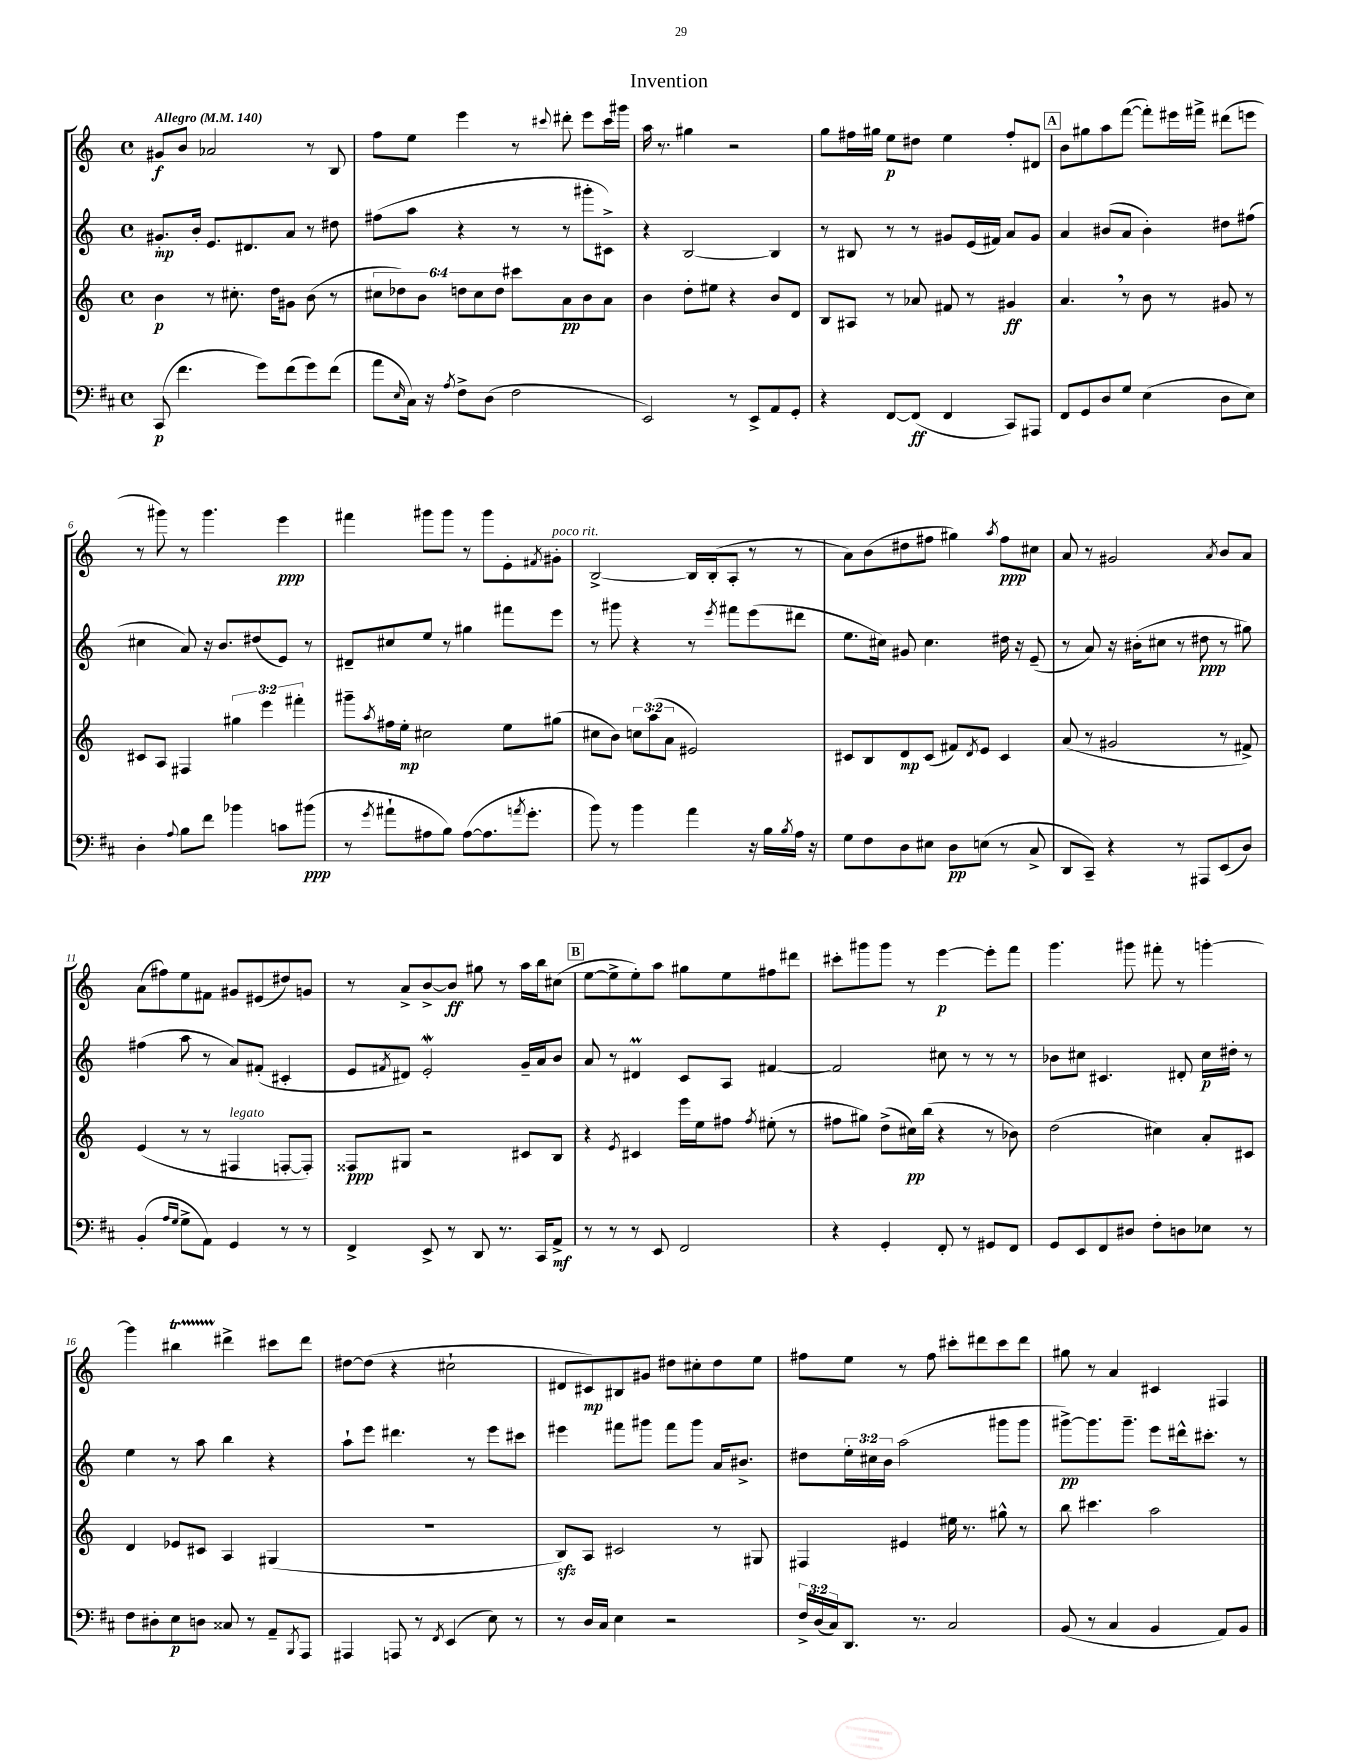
\header { title = "Invention" }
<<
\new StaffGroup <<
\new Staff = "s0" {
    \clef treble \key c \major \defaultTimeSignature \time 4/4 \tempo "Allegro" 4 = 140
    gis'8\f b'8 aes'2 r8 b8 |
    f''8 e''8 e'''4 r8 \appoggiatura { cis'''8 } dis'''8-. e'''8 cis'''16 gis'''16 |
    a''16 r8. gis''4 r2 |
    g''8 fis''16 gis''16 e''8\p dis''8 e''4 fis''8-. dis'8 |
    \mark \markup { \box "A" } b'8 gis''8 a''8 f'''8~( f'''8-.) eis'''16 fis'''16-> dis'''8( e'''8 |
    r8 gis'''8) r8 gis'''4. e'''4\ppp |
    fis'''4 gis'''8 gis'''8 r8 gis'''8 e'8-. \acciaccatura { fis'8 } gis'8-.^\markup { \italic "poco rit." } |
    b2~-> b16 b16-.( a8-. r8 r8 |
    a'8) b'8( dis''8 fis''8 gis''4) \acciaccatura { a''8 } fis''8\ppp cis''8 |
    a'8 r8 gis'2 \acciaccatura { a'8 } b'8 a'8 |
    a'8( fis''8) e''8 fis'8 gis'8 eis'8( dis''8) g'8 |
    r8 a'8-> b'8~-> b'8\ff gis''8 r8 a''16 b''16 cis''8( |
    \mark \markup { \box "B" } e''8~ e''8-> e''8-.) a''8 gis''8 e''8 fis''8 dis'''8 |
    cis'''8-. gis'''8 gis'''8 r8 e'''4~\p e'''8-. f'''8 |
    g'''4. gis'''8 fis'''8-. r8 g'''4~-. |
    g'''4 bis''4\startTrillSpan dis'''4->\stopTrillSpan cis'''8 dis'''8 |
    dis''8~ dis''8( r4 cis''2-! |
    dis'8 cis'8\mp) bis8 gis'8 dis''8 cis''8-. dis''8 e''8 |
    fis''8 e''8 r8 fis''8 cis'''8-. dis'''8 cis'''8 dis'''8 |
    gis''8 r8 a'4 cis'4 fis4 \bar "|." |
}
\new Staff = "s1" {
    \clef treble \key c \major \defaultTimeSignature \time 4/4 \override Staff.TupletNumber.text = #tuplet-number::calc-fraction-text
    gis'8.-.\mp b'16-. e'8. dis'8. a'8 r8 dis''8 |
    fis''8( a''8 r4 r8 r8 gis'''8-. cis'8->) |
    r4 b2~ b4 |
    r8 bis8 r8 r8 gis'8 e'16( fis'16) a'8 gis'8 |
    \mark \markup { \box "A" } a'4 bis'8( a'8 bis'4-.) dis''8 fis''8( |
    cis''4 a'8) r16 b'8. dis''8( e'8) r8 |
    dis'8-- cis''8 e''8 r8 gis''4 fis'''8 e'''8 |
    r8 gis'''8 r4 r8 \acciaccatura { e'''8 } fis'''8 e'''8( dis'''8 |
    e''8. cis''16) gis'8 cis''4. dis''16 r16 e'8--( |
    r8 a'8) r16 bis'16-.( cis''8 r8 dis''8\ppp r8 gis''8) |
    fis''4( a''8 r8 a'8) fis'8-.( cis'4-. |
    e'8 \acciaccatura { fis'8 } dis'8) e'2-.\mordent g'16-- a'16 b'8 |
    \mark \markup { \box "B" } a'8 r8 dis'4\prall c'8 a8 fis'4~ |
    fis'2 cis''8 r8 r8 r8 |
    bes'8 cis''8 cis'4. dis'8-. cis''16\p dis''16-. r8 |
    e''4 r8 a''8 b''4 r4 |
    a''8-! e'''8 dis'''4. r8 e'''8 cis'''8 |
    eis'''4 fis'''8 gis'''8 fis'''8 gis'''8 a'16 bis'8.-> |
    dis''8 \tuplet 3/2 { e''16-. cis''16 b'16 } a''2( gis'''8 gis'''8 |
    gis'''8~->\pp) gis'''8. gis'''8.-- e'''8 dis'''16-^ cis'''8.-. r8 \bar "|." |
}
\new Staff = "s2" {
    \clef treble \key c \major \defaultTimeSignature \time 4/4 \override Staff.TupletNumber.text = #tuplet-number::calc-fraction-text
    b'4\p r8 cis''8.-. d''16 gis'8 b'8( r8 |
    \tuplet 6/4 { cis''8 des''8) b'8 d''8 cis''8 d''8 } cis'''8 a'8\pp b'8 a'8 |
    b'4 d''8-. eis''8 r4 b'8 d'8 |
    b8 ais8 r8 aes'8 fis'8 r8 gis'4\ff |
    \mark \markup { \box "A" } a'4. \breathe r8 b'8 r8 gis'8 r8 |
    cis'8 a8 fis4 \tuplet 3/2 { gis''4 e'''4 fis'''4-. } |
    gis'''8-- \acciaccatura { a''8 } fis''16 e''16-.\mp cis''2 e''8 gis''8( |
    cis''8 b'8) \tuplet 3/2 { c''8 a''8( a'8 } eis'2) |
    cis'8 b8 d'8\mp cis'8( fis'8) \acciaccatura { d'8 } e'8 cis'4 |
    a'8( r8 gis'2 r8 fis'8->) |
    e'4( r8 r8 fis4^\markup { \italic "legato" } f8~-. f8-.) |
    fisis8\ppp gis8 r2 cis'8 b8 |
    \mark \markup { \box "B" } r4 \acciaccatura { e'8 } cis'4 e'''16 e''16 fis''8 \acciaccatura { fis''8 } eis''8-.( r8 |
    fis''8 gis''8) d''8->( cis''16\pp) b''16( r4 r8 bes'8) |
    d''2( cis''4) a'8-. cis'8 |
    d'4 ees'8 cis'8 a4 gis4( |
    R1 |
    b8\sfz) a8 cis'2 r8 gis8 |
    fis4 eis'4 eis''16 r8. gis''8-^ r8 |
    b''8 cis'''4. a''2 \bar "|." |
}
\new Staff = "s3" {
    \clef bass \key d \major \defaultTimeSignature \time 4/4 \override Staff.TupletNumber.text = #tuplet-number::calc-fraction-text
    cis,8\p( fis'4. g'8) fis'8( g'8) fis'8( |
    a'8 \grace { e16 } cis16) r16 \acciaccatura { a8 } fis8-> d8( fis2 |
    e,2) r8 e,8-> a,8 g,8-. |
    r4 fis,8~ fis,8\ff( fis,4 cis,8) ais,,8 |
    \mark \markup { \box "A" } fis,8 g,8 d8 g8 e4( d8 e8) |
    d4-. \appoggiatura { a8 } b8 fis'8 bes'4 c'8 bis'8\ppp( |
    r8 \acciaccatura { g'8 } ais'8-! ais8 b8) ais8~( ais8. \acciaccatura { a'8 } g'8.-. |
    b'8) r8 b'4 a'4 r16 b16 \acciaccatura { b8 } a16 r16 |
    g8 fis8 d8 eis8 d8\pp e8( r8 cis8-> |
    d,8 cis,8--) r4 r8 ais,,8 e,8( d8) |
    b,4-.( \grace { a16 g16 } g8-> a,8) g,4 r8 r8 |
    fis,4-> e,8-> r8 d,8 r8. cis,16 a,8->\mf |
    \mark \markup { \box "B" } r8 r8 r8 e,8 fis,2 |
    r4 g,4-. fis,8-. r8 gis,8 fis,8 |
    g,8 e,8 fis,8 dis8 fis8-. d8 ees8 r8 |
    fis8 dis8-. e8\p d8 cisis8 r8 a,8-- \acciaccatura { b,,8 } a,,8 |
    ais,,4 a,,8 r8 \acciaccatura { fis,8 } e,4( e8) r8 |
    r8 d16 cis16 e4 r2 |
    \tuplet 3/2 { fis16-> d16( cis16) } d,8. r8. cis2 |
    b,8( r8 cis4 b,4 a,8) b,8 \bar "|." |
}
>>
>>
